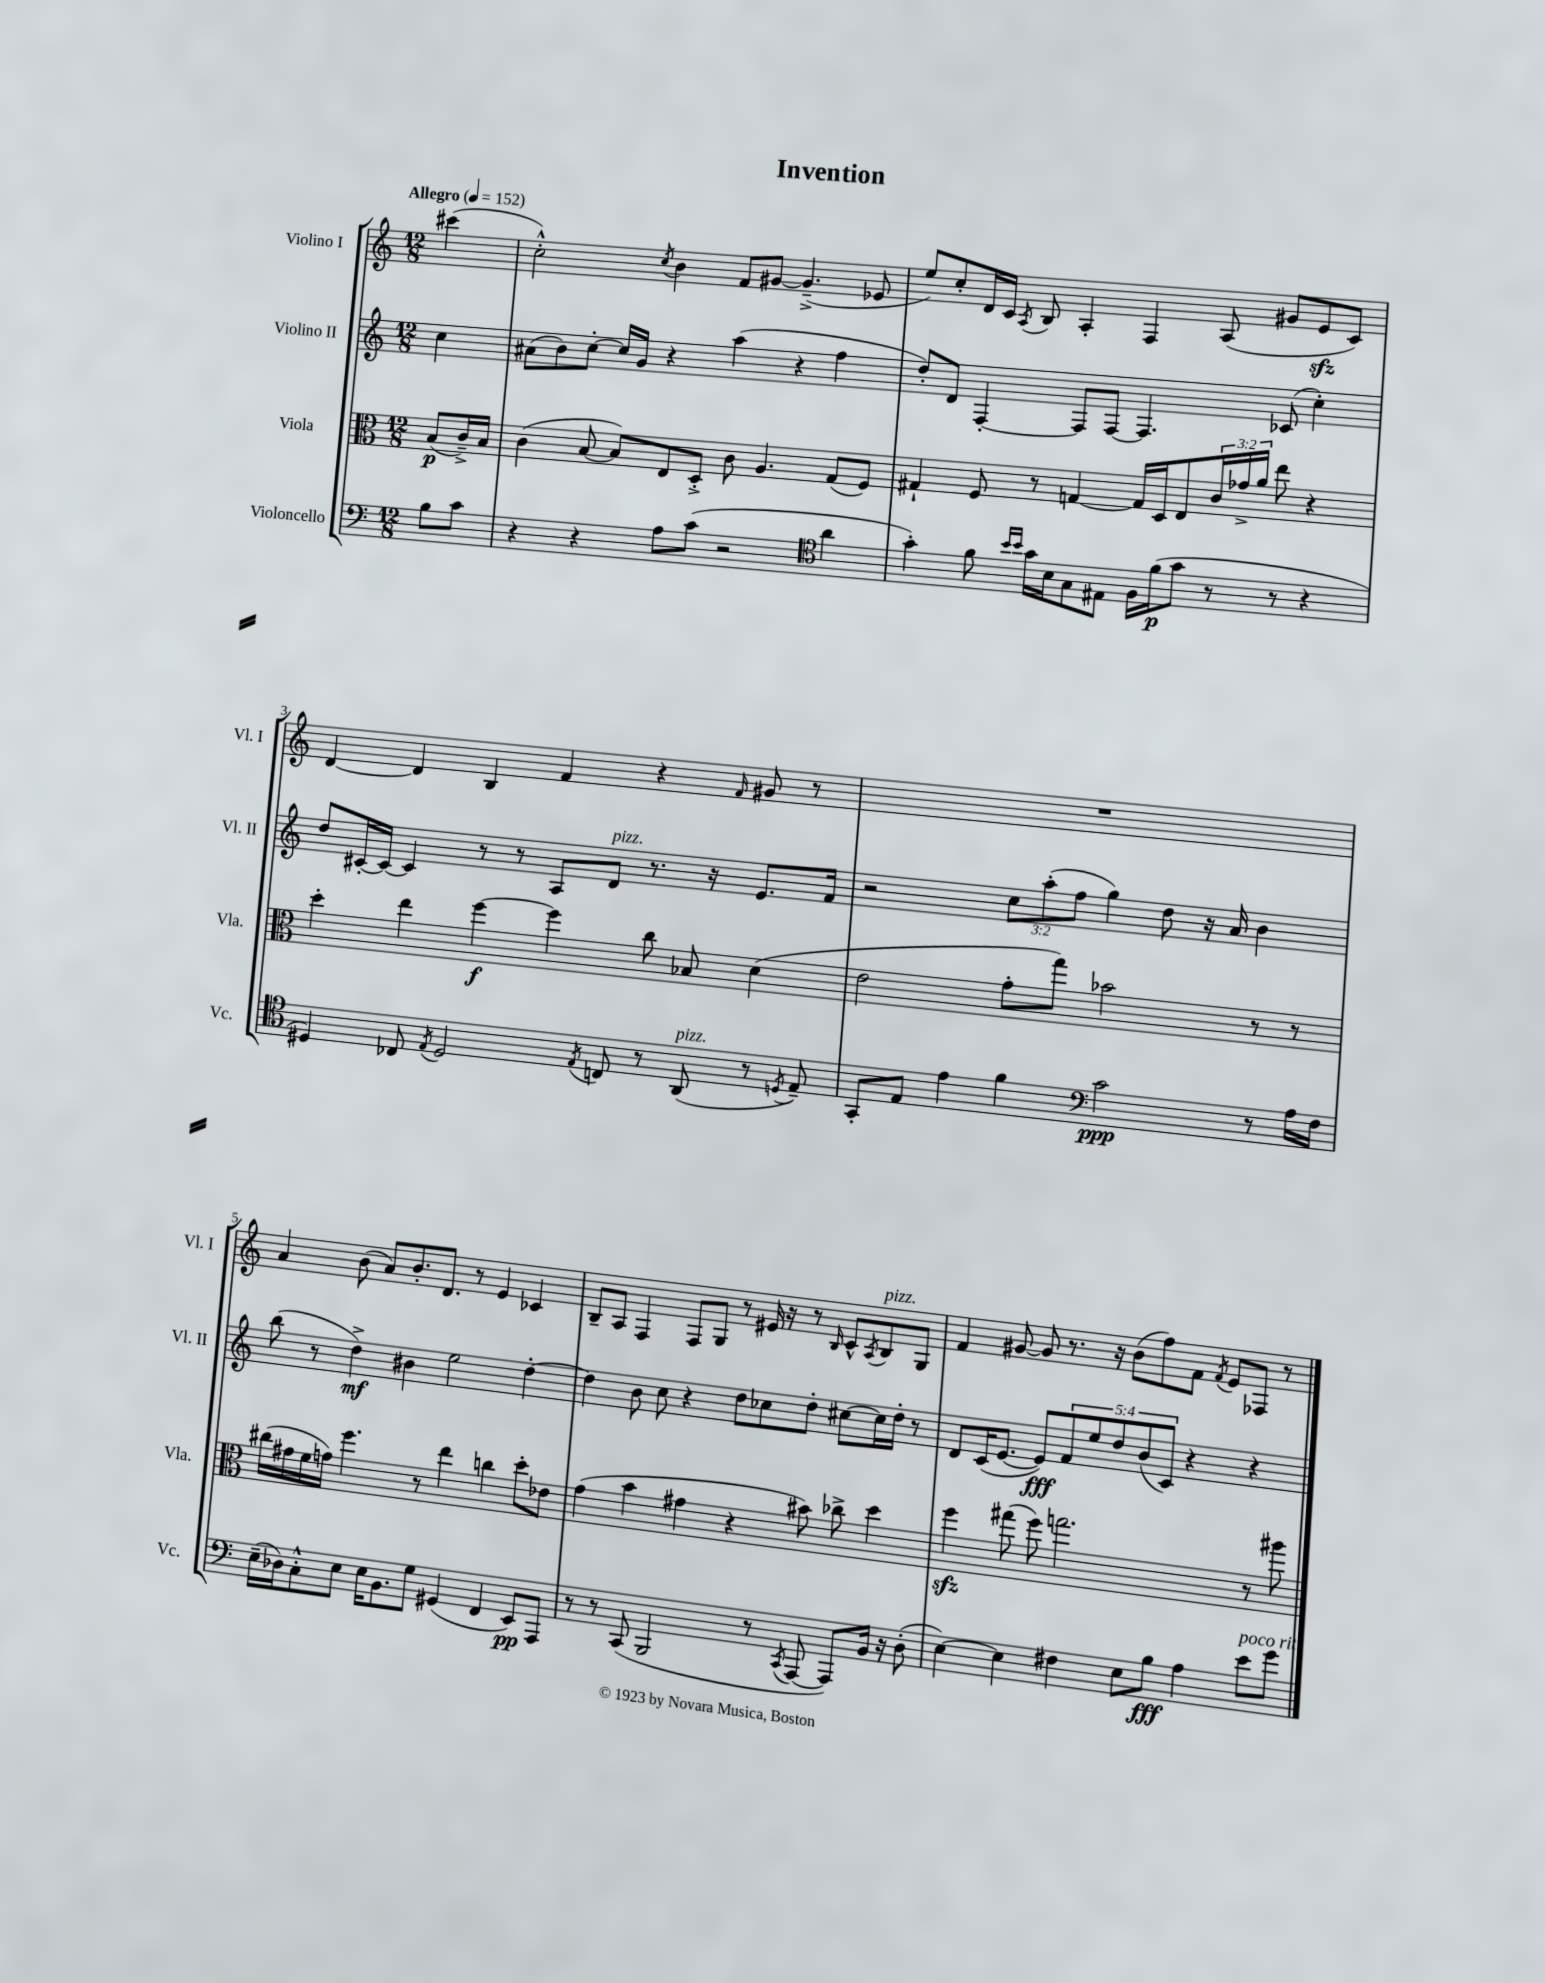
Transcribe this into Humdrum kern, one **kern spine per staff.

**kern	**kern	**kern	**kern
*staff4	*staff3	*staff2	*staff1
*clefF4	*clefC3	*clefG2	*clefG2
*k[]	*k[]	*k[]	*k[]
*M12/8	*M12/8	*M12/8	*M12/8
*MM152	*MM152	*MM152	*MM152
8B	(8B	4cc	(4ccc#
8c	16c~^)	.	.
.	16B	.	.
=	=	=	=
4r	(4c	(8a#	2cc'^^)
.	.	8b)	.
4r	[8B	[8cc'	.
.	8B])	16cc]	.
.	.	16g	.
.	.	.	8qcc
8A	8E	4r	4b
(8c	8D'^	.	.
2r	8c	(4aa	8f
.	4.A	.	[8g#
.	.	4r	(4.g#~^]
*clefC4	*	*	*
4a	(8G	4ff	.
.	8F)	.	8e-
=	=	=	=
4g')	4G#`	8dd')	8ee)
.	.	8d	8cc'
8f	8F	[4F'	16d
.	.	.	16c
16qqb	.	.	.
16qqb	.	.	8qA
16g	8r	.	8B
16B	.	.	.
8G	[4G	8F]	4A'
8E#	.	[8F	.
16F	16G]	4.F]	4F
(16f	16D	.	.
8g	8E	.	.
8r	24c	.	(8A
.	24g-^	.	.
.	24a	.	.
8r	8ee	(8c-	8g#
4r	4r	4cc')	8e
.	.	.	8c)
=	=	=	=
4D#)	4dd'	8dd	[4d
.	.	[16c#'	.
.	.	16c#_	.
8C-	4ee	4c#]	4d]
8qE	.	.	.
2D#	.	.	.
.	[4ff	8r	4B
.	.	8r	.
.	4ff]	8A	4f
8qE	.	.	.
8C	.	8d	.
8r	8cc	8.r	4r
(8AA	8B-	.	.
.	.	16r	.
.	.	.	16qqf
8r	(4d	8.e	8g#
8qD	.	.	.
8E~)	.	.	8r
.	.	16f	.
=	=	=	=
8GG'	2e	2r	1.r
8E	.	.	.
4e	.	.	.
4f	8g'	12cc	.
.	.	(12aa'	.
.	8gg)	.	.
.	.	12ff	.
*clefF4	*	*	*
2c	2b-	4gg)	.
.	.	8dd	.
.	.	16r	.
.	.	16a	.
8r	8r	4b	.
16A	8r	.	.
16F	.	.	.
=	=	=	=
(16E~	(16cc#	(8bb	4a
16D-)	16g#	.	.
8C'^^	16f	8r	.
.	16g)	.	.
8E	4.ff	4dd^)	(8b
16E	.	.	8a)
8.BB	.	.	.
.	.	4b#	8.b'
8G	8r	.	.
.	.	.	8.d
(4GG#	4ee	2ee	.
.	.	.	8r
4FF	4cc	.	4e
8EE)	8dd'	[4dd'	4c-
8AAA	8e-	.	.
=	=	=	=
8r	(4g	4dd]	8B~
8r	.	.	8A
(8CC	4b	8b	4F
2BBB	.	8cc	.
.	4g#	4r	8F
.	.	.	8G
.	4r	8dd	8r
8r	.	8cc-	16e#
.	.	.	16r
8qCC	.	.	.
[8AAA	8b#)	8dd'	8r
.	.	.	16qqB
8AAA])	8cc-^	[8cc#	8c^^
.	.	.	8qA
16BB	4dd	16cc#]	8B
16r	.	16dd'	.
(8D'	.	8r	8G
=	=	=	=
[4E)	4ff	8d	4f
.	.	(16c	.
.	.	[8.e	.
4E]	(8gg#	.	[8g#
.	8ff)	8e])	8g#]
4F#	2.gg	10f	8.r
.	.	10ee	.
.	.	.	16r
.	.	10dd	.
8E	.	.	(8b
.	.	(10b	.
8B	.	.	8ff)
.	.	10c)	.
4A	.	4r	8f
.	.	.	8qf
.	.	.	8e
8e	8r	4r	8F-
8g	8aa#	.	8r
==	==	==	==
*-	*-	*-	*-
